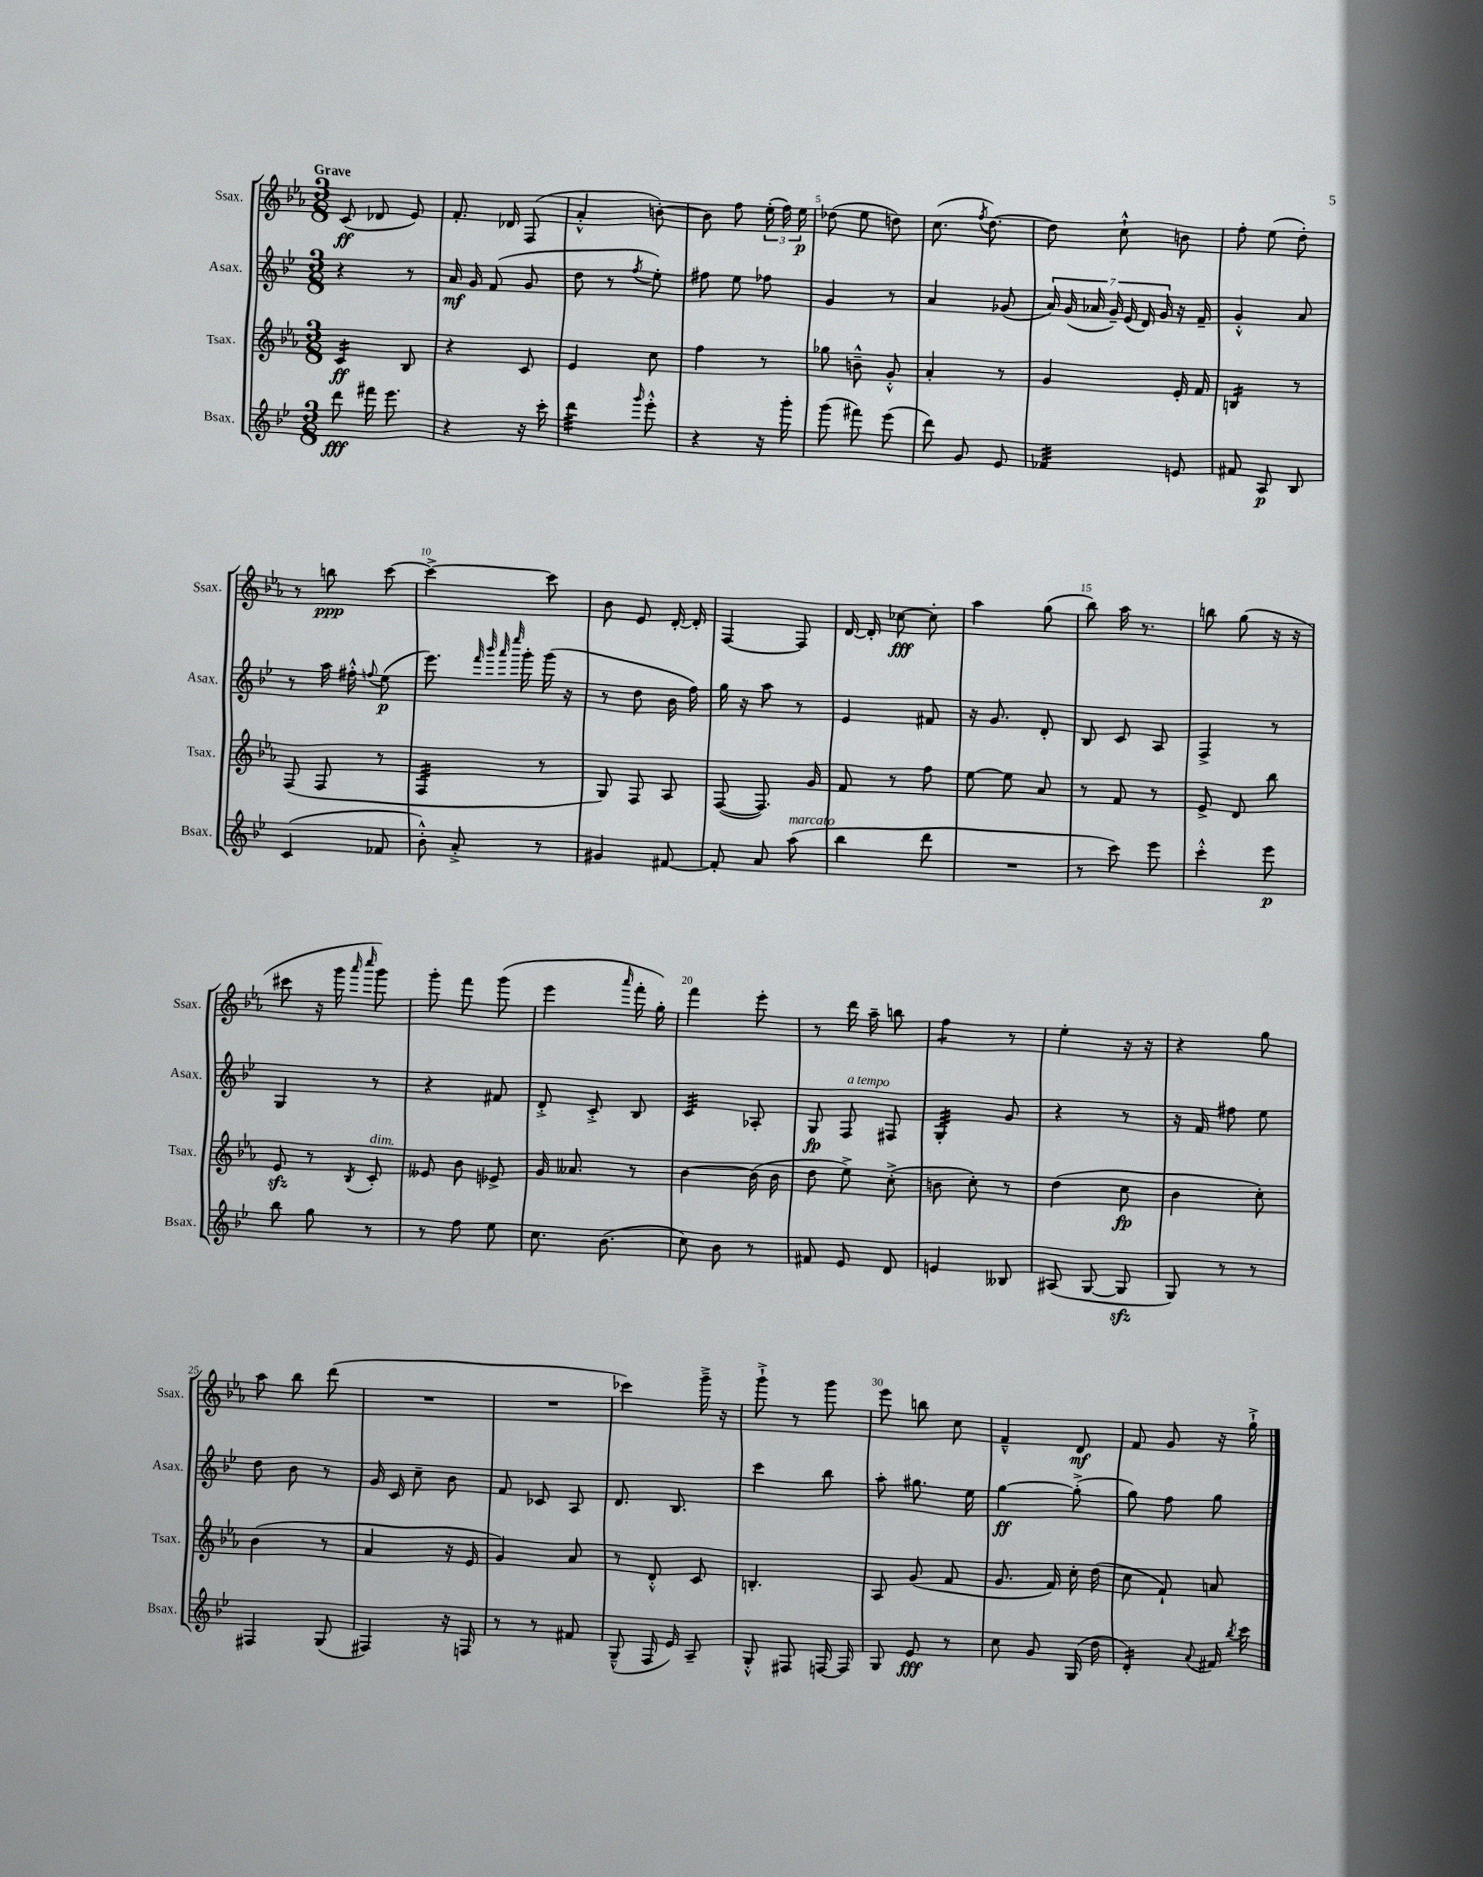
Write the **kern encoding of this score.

**kern	**kern	**kern	**kern
*staff4	*staff3	*staff2	*staff1
*clefG2	*clefG2	*clefG2	*clefG2
*k[b-e-]	*k[b-e-a-]	*k[b-e-]	*k[b-e-a-]
*M3/8	*M3/8	*M3/8	*M3/8
8ddd	4c	4r	(8c
16fff#	.	.	8d-
8.eee-	.	.	.
.	8B-	8r	8e-)
=	=	=	=
4r	4r	16a	8.f'
.	.	16g	.
.	.	(8f	.
.	.	.	16d-
16r	8c	8g	(8F
16ccc'	.	.	.
=	=	=	=
4ddd	4e-	8dd	4a-'^^
.	.	8r	.
16qqggg	.	8qff	.
8eee-'^^	8cc	8ee-')	[8b')
=	=	=	=
4r	4ff	8ff#	8b]
.	.	8ee-	8ff
16r	8r	8ff-	(24ee-'
.	.	.	24ff)
16ggg'	.	.	.
.	.	.	24ee-
=	=	=	=
(8ggg	8gg-	4g	(8dd-
8fff#)	8b~^^	.	8ee-
(8eee-	8g'^^	8r	8dd)
=	=	=	=
8ddd)	4a-'	4a	(8.cc
8g	.	.	.
.	.	.	8qff
.	.	.	[8.dd)
8e-	8r	(8g-	.
=	=	=	=
4f-	4g	28a)	8dd]
.	.	(28g	.
.	.	28a-	.
.	.	28g~)	.
.	.	.	8cc`^^
.	.	(28e-	.
.	.	28d)	.
.	.	28g	.
8e	16e-'	16r	8b
.	16f	16f~	.
=	=	=	=
8f#	4B	4g'^^	8ff'
8A	.	.	(8ee-
8B-	8r	8a	8dd')
=	=	=	=
(4c	(8F	8r	8r
.	8F	16aa	8bb
.	.	16ff#'^^	.
.	.	8qqff	.
8f-	8r	(8ee-	[8ccc
=	=	=	=
8b-'^^)	4F	8.eee-)	4ccc^_
8a'^	.	.	.
.	.	32qqfff	.
.	.	32qqbbb-	.
.	.	32qqaaa	.
.	.	32qqeeee-	.
.	.	16ggg'	.
8r	8r	(16ggg	8ccc]
.	.	16r	.
=	=	=	=
4g#	8G)	8r	8b-
.	8F	8dd	8e-
[8f#	8A-	16b-	[16d'
.	.	16ff)	16d']
=	=	=	=
8f#']	([8F	16gg	[4F
.	.	16r	.
8a	8.F])	8aa	.
(8aa	.	8r	8F]
.	16g	.	.
=	=	=	=
4bb-	8f	4e-	[16d
.	.	.	16d']
.	8r	.	[8cc-
8ddd	8ff	8f#	8cc-']
=	=	=	=
4.r	[8ee-	16r	4aa-
.	.	8.g	.
.	8ee-]	.	.
.	8a-	8d'	(8gg
=	=	=	=
8r	8r	8B-	8bb-)
8ccc)	8f	8c	16aa-
.	.	.	8.r
8eee-	8r	8A	.
=	=	=	=
4ccc'^^	8e-^	4F^	8bb
.	8d	.	(8gg
8eee-	8bb-	8r	16r
.	.	.	16r
=	=	=	=
8bb-	8e-	4G	8ccc#
8gg	8r	.	16r
.	.	.	16ggg
.	.	.	16qqaaa-
.	8qB-	.	16qqcccc
8r	8c'	8r	8ggg)
=	=	=	=
8r	8e--	4r	8ggg'
8ff	8b-	.	8fff
8ee-	8e-^	8f#	(8ggg
=	=	=	=
8.cc	16g	8d'^	4eee-
.	8.a--	.	.
.	.	8c'^	.
(8.b-	.	.	.
.	.	.	16qqaaa-
.	8r	8B-	16fff'
.	.	.	16gg')
=	=	=	=
8cc)	[4b-	4c	4fff
8b-	.	.	.
8r	(16b-]	8A-'	8eee-'
.	16b-	.	.
=	=	=	=
8f#	8dd	8G	8r
8e-	8ee-^)	8F	16ddd
.	.	.	16aa-~
8d	(8cc'^	8F#	8bb
=	=	=	=
4e	8b	4G'	4ff
.	8cc')	.	.
8B--	8r	8g	8r
=	=	=	=
(8A#	(4dd	4r	4ee-'
[8G	.	.	.
8G]	8cc	8r	16r
.	.	.	16r
=	=	=	=
8G)	4b-	16r	4r
.	.	16f	.
8r	.	8ff#	.
8r	8cc')	8ee-	8gg
=	=	=	=
4F#	(4b-	8dd	8aa-
.	.	8b-	8bb-
(8G	8r	8r	(8ddd
=	=	=	=
4F#)	4a-	16g	4.r
.	.	16c	.
.	.	8cc~	.
16r	16r	8b-	.
16F	16e-	.	.
=	=	=	=
8r	4g)	8f	4.r
8r	.	8c-	.
8f#	8a-	8A	.
=	=	=	=
(8G~^^	8r	8.d	4ccc-)
16F	8d'^^	.	.
16e-)	.	8.B-	.
8A~	8c	.	16ggg~^
.	.	.	16r
=	=	=	=
8G'^^	4.B'	4ccc	8ggg`^
8F#	.	.	8r
[16F	.	8bb-	8ggg
16F]	.	.	.
=	=	=	=
8G	8A-	8aa'	8eee-
8e-	(8g	8.gg#	8bb
8r	8f	.	8cc
.	.	16ee-	.
=	=	=	=
8cc	8.g	[4gg	4f~^^
8g	.	.	.
.	16f)	.	.
(16G	16cc'	(8gg'^]	8d
16dd	(16dd	.	.
=	=	=	=
4d')	8cc	8gg)	8f
.	8f`)	8ff	8g
8qqa	.	.	.
16f#	8a	8gg	16r
8qbb-	.	.	.
16ccc	.	.	16gg`^
==	==	==	==
*-	*-	*-	*-
